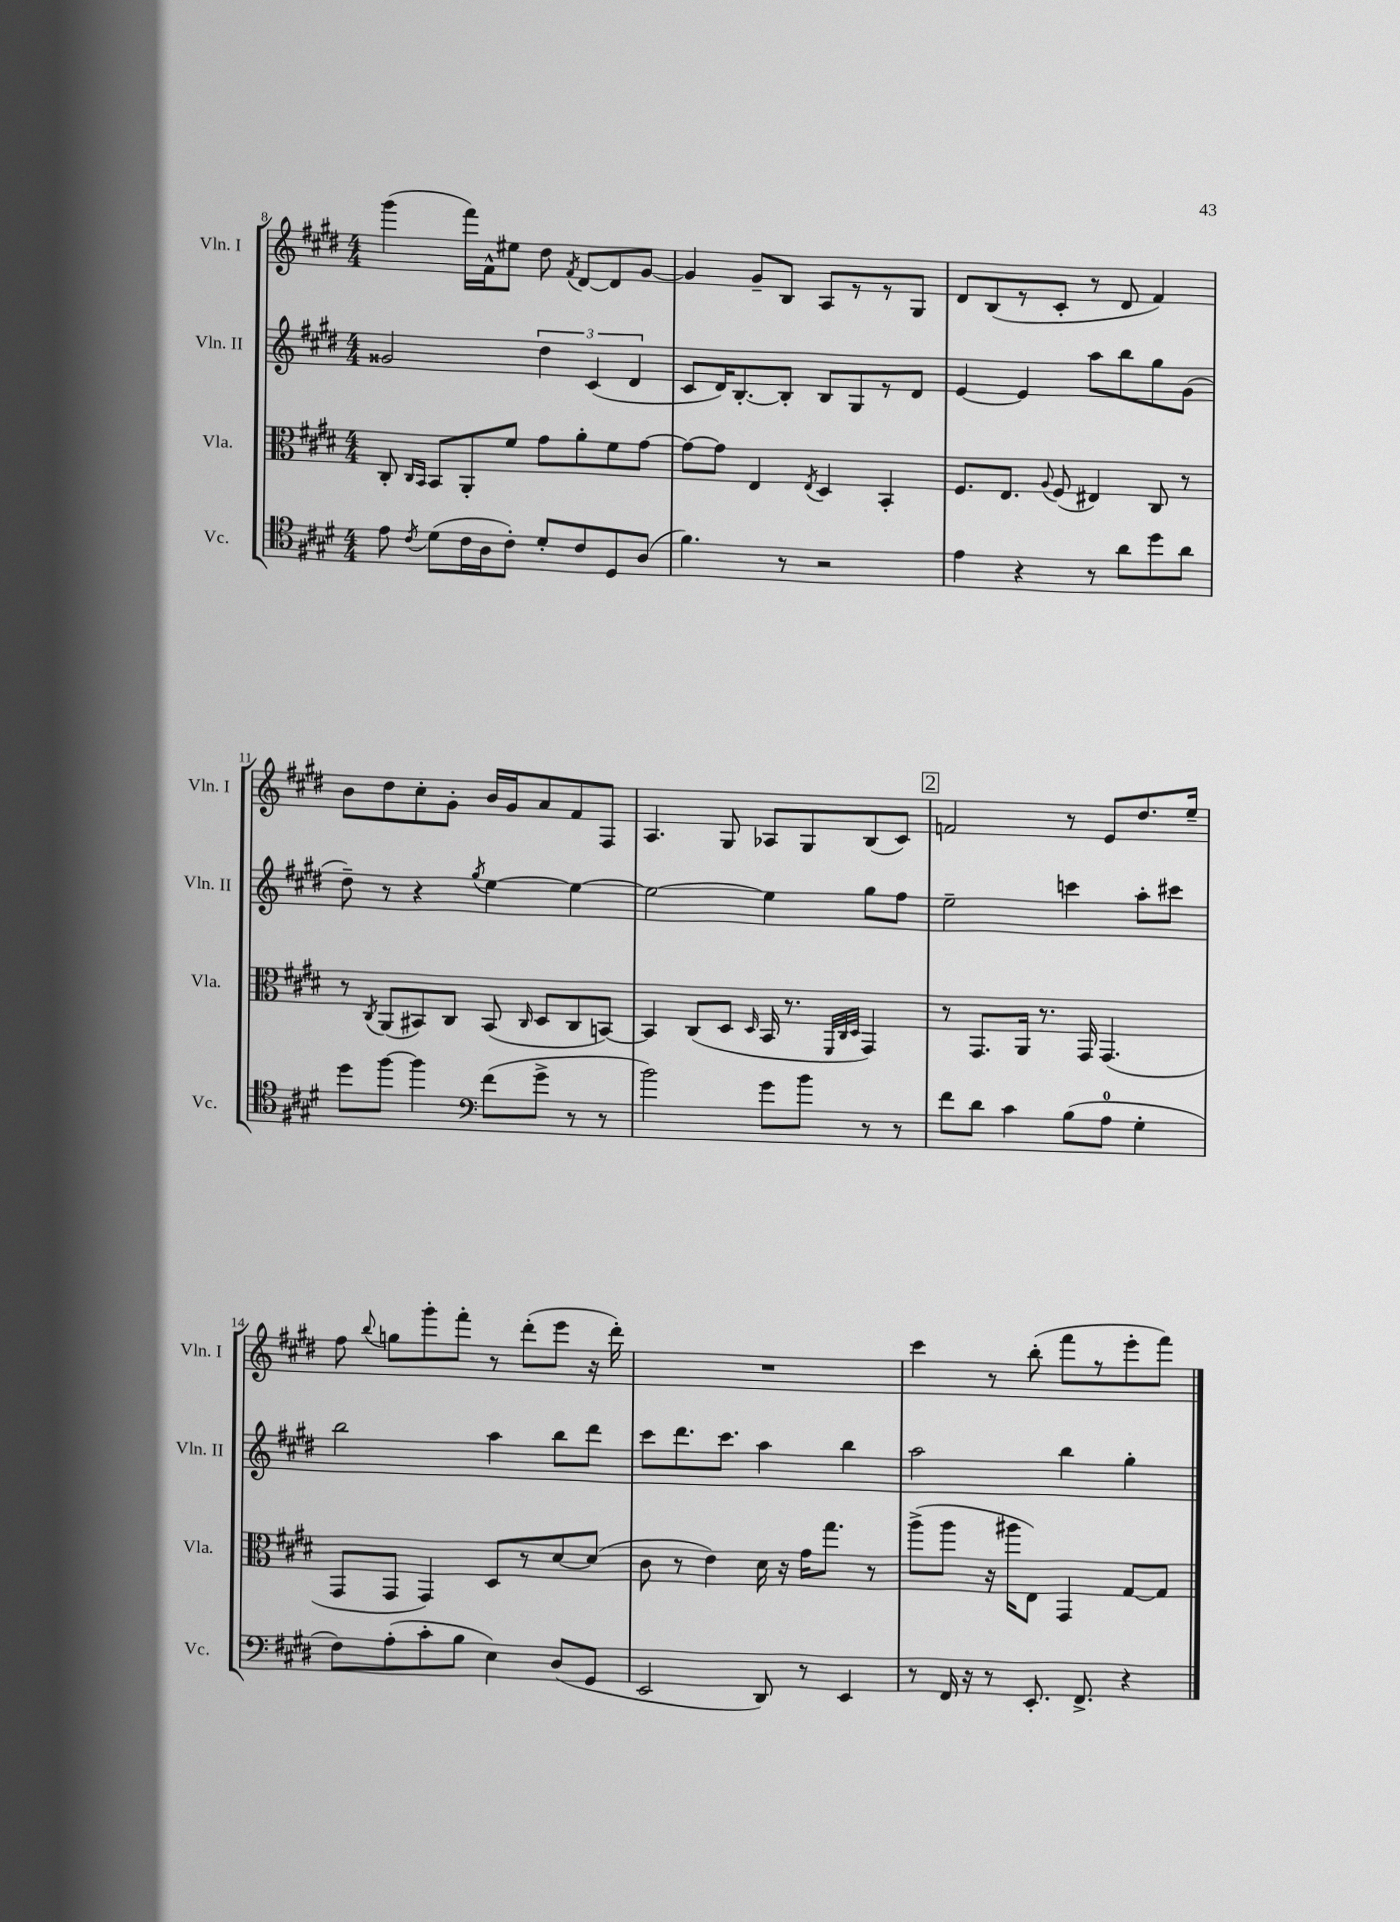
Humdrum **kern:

**kern	**kern	**kern	**kern
*part4	*part3	*part2	*part1
*staff4	*staff3	*staff2	*staff1
*I"Vc.	*I"Vla.	*I"Vln. II	*I"Vln. I
*I'Vc.	*I'Vla.	*I'Vln. II	*I'Vln. I
*clefC4	*clefC3	*clefG2	*clefG2
*k[f#c#g#d#]	*k[f#c#g#d#]	*k[f#c#g#d#]	*k[f#c#g#d#]
*M4/4	*M4/4	*M4/4	*M4/4
=8	=8	=8	=8
8e\	8C#'/	2g##X/	(4ggg#\
.	16qqC#/LL	.	.
8qc#/	16qqBB/JJ	.	.
(8d#\L	8BB/L	.	.
16c#\L	8AA'/	.	16fff#\LL)
16A\J	.	.	16f#^^\J
8c#'\J)	8f#/J	.	8ee#X\J
8d#'/L	8g#\L	6dd#\	8dd#\
.	.	.	8qf#/
8c#/	8a'\	.	[8d#/L
.	.	(6c#/	.
8D#/	8f#\	.	8d#/]
.	.	6d#/	.
(8A/J	[8g#\J	.	[8g#/J
=9	=9	=9	=9
4.f#\)	8g#\L_	8c#/L	4g#/]
.	8g#\J]	16d#/K)	.
.	.	[8.B'/	.
.	4E/	.	8g#~/L
8r	.	8B'/J]	8B/J
.	8qE/	.	.
2r	4D#/	8B/L	8A/L
.	.	8G#/	8r
.	4BB'/	8r	8r
.	.	8d#/J	8G#/J
=10	=10	=10	=10
4e\	8.F#/L	[4e/	8d#/L
.	.	.	(8B/
.	8.E/J	.	.
4r	.	4e/]	8r
.	8qqA/	.	.
.	(8F#/	.	8c#'/J
8r	4E#X/)	8aa\L	8r
8a\L	.	8bb\	8d#/
8dd#\	8C#/	8gg#\	4f#/)
8a\J	8r	(8g#\J	.
!!LO:LB:g=z
=11	=11	=11	=11
8dd#\L	8r	8dd#~\)	8b\L
.	8qC#/	.	.
[8ff#\J	(8AA/L	8r	8dd#\
4ff#\]	8BB#X/)	4r	8cc#'\
.	8C#/J	.	8g#'\J
*clefF4	*	*	*
.	.	8qgg#/	.
(8f#\L	(8BB#/	[4ee\	16b/LL
.	.	.	16g#/J
.	16qqC#/	.	.
8g#^\J	8D#/L	.	8a/
8r	8C#/	4ee\_	8f#/
8r	[8BBn/J)	.	8F#/J
=12	=12	=12	=12
2b\)	4BB/]	2ee\_	4.A/
.	(8C#/L	.	.
.	8D#/J	.	8G#/
.	16qqD#/	.	.
8g#\L	16BB/	4ee\]	8A-X/L
.	8.r	.	.
8b\J	.	.	8G#/
.	32qqFF#/LLL	.	.
.	32qqC#/	.	.
.	32qqD#/JJJ	.	.
8r	4GG#/)	8gg#\L	(8B/
8r	.	8ff#\J	8c#/J)
!!LO:REH:place=s1:t=2
=13	=13	=13	=13
8f#\L	8r	2ee~\	2fn/
8d#\J	8.GG#/L	.	.
4c#\	.	.	.
.	16AA/Jk	.	.
.	8.r	.	.
(8B\L	.	4cccn\	8r
.	16GG#/	.	.
8A\J	(4.GG#/	.	8e/L
4G#'\	.	8aa'\L	8.dd#/
.	.	8ccc#X\J	.
.	.	.	16ee~/Jk
!!LO:LB:g=z
=14	=14	=14	=14
8F#\L)	8GG#/L	2bb\	8ff#\
.	.	.	8qqbb/
(8A'\	8GG#/J	.	8ggn\L
8c#'\	4GG#/)	.	8ggg#'\
8B\J	.	.	8fff#'\J
4E\)	8D#/L	4aa\	8r
.	8r	.	(8ddd#'\L
(8D#/L	[8d#/	8bb\L	8eee\J
8GG#/J	(8d#/J]	8ddd#\J	16r
.	.	.	16ddd#'\)
=15	=15	=15	=15
2EE/	8c#\	8ccc#\L	1r
.	8r	8.ddd#\	.
.	4e\)	.	.
.	.	8.ccc#\J	.
8DD#/)	16d#\	4aa\	.
.	16r	.	.
8r	16g#\KL	.	.
.	8.gg#\J	.	.
4EE/	.	4bb\	.
.	8r	.	.
=16	=16	=16	=16
8r	(8aa^\L	2aa\	4ccc#\
16FF#/	8aa\J	.	.
16r	.	.	.
8r	16r	.	8r
.	16aa#X\KL	.	.
8.EE'/	8E\J)	.	(8bb'\
.	4GG#/	4bb\	8fff#\L
8.FF#^/	.	.	.
.	.	.	8r
4r	[8G#/L	4gg#'\	8eee'\
.	8G#/J]	.	8fff#\J)
==	==	==	==
*-	*-	*-	*-
